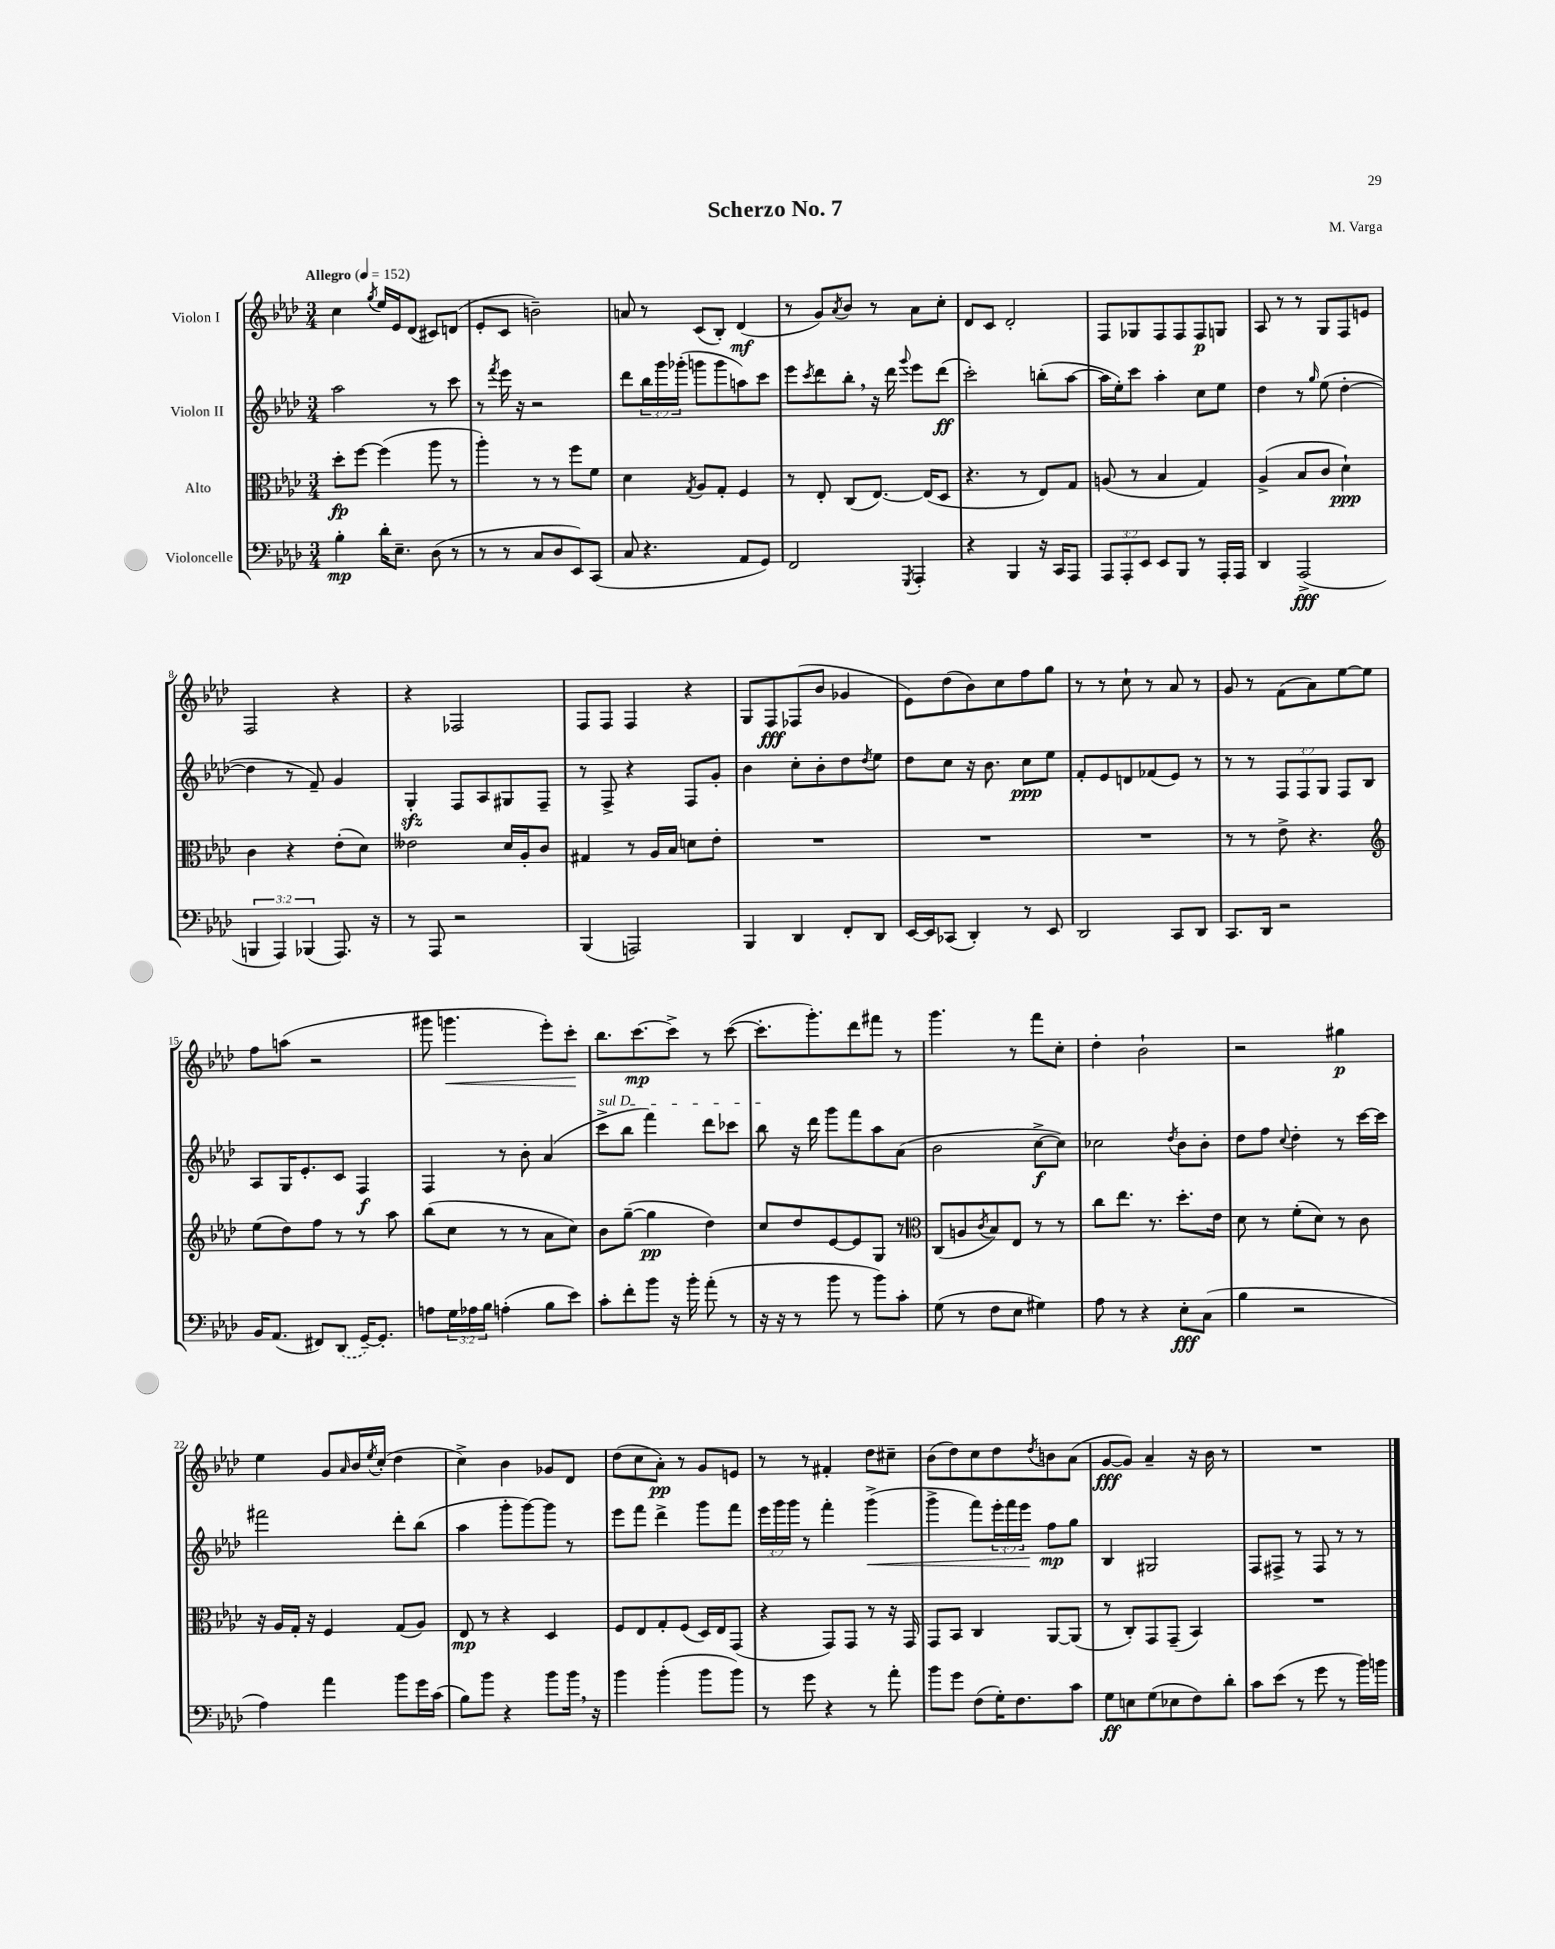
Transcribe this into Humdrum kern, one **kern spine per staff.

**kern	**kern	**kern	**kern
*staff4	*staff3	*staff2	*staff1
*clefF4	*clefC3	*clefG2	*clefG2
*k[b-e-a-d-]	*k[b-e-a-d-]	*k[b-e-a-d-]	*k[b-e-a-d-]
*M3/4	*M3/4	*M3/4	*M3/4
*MM152	*MM152	*MM152	*MM152
4B-'	8dd-'	2aa-	4cc
.	[8ff	.	.
.	.	.	8qgg
16d-'	(4ff]	.	16ee-
8.E-~	.	.	16e-
.	.	.	(8d-
(8D-	8aa-	8r	8c#)
8r	8r	8ccc	(8d
=	=	=	=
8r	4aa-')	8r	8e-'
.	.	8qfff	.
8r	.	16eee-	8c
.	.	16r	.
8C	8r	2r	2b~)
8D-	8r	.	.
8EE-)	8ff	.	.
(8CC	8f	.	.
=	=	=	=
8C	4d-	8ddd-	8a
4.r	.	24bb-	8r
.	.	24ggg	.
.	.	(24ggg-'	.
.	8qG	.	.
.	8A-	8ggg	(8c
.	8G'	8ggg	8B-')
8AA-	4F	8aa)	(4d-
8GG)	.	8ccc	.
=	=	=	=
2FF	8r	8eee-	8r
.	.	8qccc	.
.	8E-'	8ddd-	8g)
.	.	.	8qa-
.	(8C	8bb-'	8b-
.	[8.E-)	16r	8r
.	.	16ddd-	.
8qGGG	.	8qqggg	.
4AAA-'	.	8eee-	8a-
.	(16E-]	.	.
.	8D-	(8ddd-	8cc'
=	=	=	=
4r	4.r	2ccc')	8d-
.	.	.	8c
4BBB-	.	.	2d-'
.	8r	.	.
16r	8E-)	(8bb'	.
16CC	.	.	.
8AAA-	8G	[8aa-	.
=	=	=	=
12AAA-	(8A	16aa-]	8F
.	.	16ee-')	.
12AAA-'	.	.	.
.	8r	8ccc	8G-
12EE-	.	.	.
8EE-	4B-	4aa-'	8F
8BBB-	.	.	8F
8r	4G)	8cc	8F
16AAA-'	.	8ee-	8G
16AAA-	.	.	.
=	=	=	=
4DD-	(4A-^	4dd-	8A-
.	.	.	8r
(2AAA-^	8B-	8r	8r
.	.	16qqgg	.
.	8c	(8ee-	8G
.	4d-`)	[4dd-'	8F
.	.	.	8e
=	=	=	=
6BBB	4c	4dd-]	2F
6AAA-)	.	.	.
.	4r	8r	.
(6BBB-	.	.	.
.	.	8f~)	.
8.AAA-)	(8e-'	4g	4r
.	8d-)	.	.
16r	.	.	.
=	=	=	=
8r	2e--	4G'	4r
8AAA-	.	.	.
2r	.	8F	2F-
.	.	8A-	.
.	16d-	8G#	.
.	16A-'	.	.
.	8c	8F~	.
=	=	=	=
(4BBB-	4G#	8r	8F
.	.	8F^	8F
2AAA)	8r	4r	4F
.	16A-	.	.
.	16B-	.	.
.	8d	8F	4r
.	8e-'	8g'	.
=	=	=	=
4BBB-	2.r	4b-	8G
.	.	.	8F
4DD-	.	8cc'	(8F-
.	.	8b-'	8b-
8FF'	.	8dd-	4g-
.	.	8qdd-	.
8DD-	.	8ee-	.
=	=	=	=
[16EE-	2.r	8dd-	8e-)
16EE-]	.	.	.
(8CC-	.	8cc	(8dd-
4DD-')	.	16r	8b-)
.	.	8.b-	.
.	.	.	8cc
8r	.	8cc	8ff
8EE-	.	8ee-	8gg
=	=	=	=
2DD-	2.r	8f'	8r
.	.	8e-	8r
.	.	8d	8cc`
.	.	(8f-	8r
8CC	.	8e-)	8a-
8DD-	.	8r	8r
=	=	=	=
8.CC	8r	8r	8g
.	8r	8r	8r
16DD-	.	.	.
2r	8e-^	12F	(8f
.	.	12F	.
.	4.r	.	8a-)
.	.	12G	.
.	.	8F	[8ee-
.	.	8B-	8ee-]
=	=	=	=
*	*clefG2	*	*
16BB-	(8ee-	8A-	8ff
(8.AA-	.	.	.
.	8dd-)	16G	(8aa
.	.	8.e-'	.
8FF#)	8ff	.	2r
(8DD-	8r	8c	.
[16GG~)	8r	4F	.
8.GG']	.	.	.
.	8aa-	.	.
=	=	=	=
8A	(8bb-	4F	8ggg#
24G	8cc	.	4.ggg
24A-	.	.	.
24B-	.	.	.
(4A'	8r	8r	.
.	8r	8b-'	.
8B-	8a-	(4a-	8eee-')
8e-)	8cc)	.	8ccc'
=	=	=	=
8c'	8b-	8ccc^	8.bb-
8f'	([8gg~	8bb-	.
.	.	.	[8.ccc
8b-	4gg]	4fff)	.
16r	.	.	8ccc^]
16b-'	.	.	.
(8a-'	4dd-)	8ddd-	8r
8r	.	8ccc-	([8ccc
=	=	=	=
16r	8cc	8bb-	8.ccc']
16r	.	.	.
8r	8dd-	16r	.
.	.	16ddd-	8.ggg')
8b-	[8e-	8ggg	.
8r	8e-]	8fff	8ddd-
8b-)	8G	8aa-	8fff#
8c'	8r	(8a-	8r
=	=	=	=
*	*clefC3	*	*
(8G	(8C	2b-	4.ggg
8r	8A	.	.
.	8qc	.	.
8F	8B-)	.	.
8E-	8E-	.	8r
4G#)	8r	[8cc^	8fff
.	8r	8cc])	8cc'
=	=	=	=
8A-	8cc	2cc-	4dd-'
8r	8.ee-	.	.
4r	.	.	2b-`
.	8.r	.	.
.	.	8qdd-	.
8E-'	8.dd-'	8b-	.
(8C	.	8b-'	.
.	16e-	.	.
=	=	=	=
4B-	8d-	8dd-	2r
.	8r	8ff	.
.	.	8qqcc	.
2r	(8f'	4dd-'	.
.	8d-)	.	.
.	8r	8r	4gg#
.	8c	[16ccc	.
.	.	16ccc]	.
=	=	=	=
4A-)	16r	2fff#	4ee-
.	16A-	.	.
.	16G'	.	.
.	16r	.	.
4a-	4F	.	8g
.	.	.	16qqa-
.	.	.	16b-
.	.	.	8qee-
.	.	.	(16cc'
8b-	(8G	8ddd-'	4dd-
16g	8A-)	(8bb-	.
(16c	.	.	.
=	=	=	=
8B-)	8E-	4aa-	4cc^)
8b-	8r	.	.
4r	4r	8ggg'	4b-
.	.	[8ggg)	.
8b-	4D-	8ggg]	8g-
16b-	.	8r	8d-
16r	.	.	.
=	=	=	=
4b-	8F	8eee-	(8dd-
.	8E-	8fff	8cc
(4b-'	8G'	4ddd-^	8a-')
.	(8F	.	8r
8b-	16D-)	8ggg	8g
.	16E-	.	.
8b-)	(8GG	8fff	8e
=	=	=	=
8r	4r	24eee-	8r
.	.	24ggg	.
.	.	24ggg	.
8g	.	8r	8r
4r	8GG)	4fff'	4f#'
.	8GG	.	.
8r	8r	(4ggg^	8dd-
8a-'	16r	.	8cc#~
.	16GG	.	.
=	=	=	=
8b-	8GG	4ggg^	(8b-
8g	8BB-	.	8dd-)
(8F	4C	8fff)	8cc
16G')	.	24eee-'	8dd-
.	.	24fff	.
8.F	.	.	.
.	.	24eee-	.
.	.	.	8qdd-
.	[8AA-	8ff	8b
8c	(8AA-]	8gg	(8a-
=	=	=	=
8G	8r	4B-	[8g
8E	8C')	.	8g])
(8G	8GG	2G#	4a-~
8E-	(8GG~	.	.
8F)	4BB-)	.	16r
.	.	.	16b-
8d-'	.	.	8r
=	=	=	=
8c	2.r	8F	2.r
(8e-	.	8F#^	.
8r	.	8r	.
8g	.	8F#	.
8r	.	8r	.
16b-)	.	8r	.
16b	.	.	.
==	==	==	==
*-	*-	*-	*-
